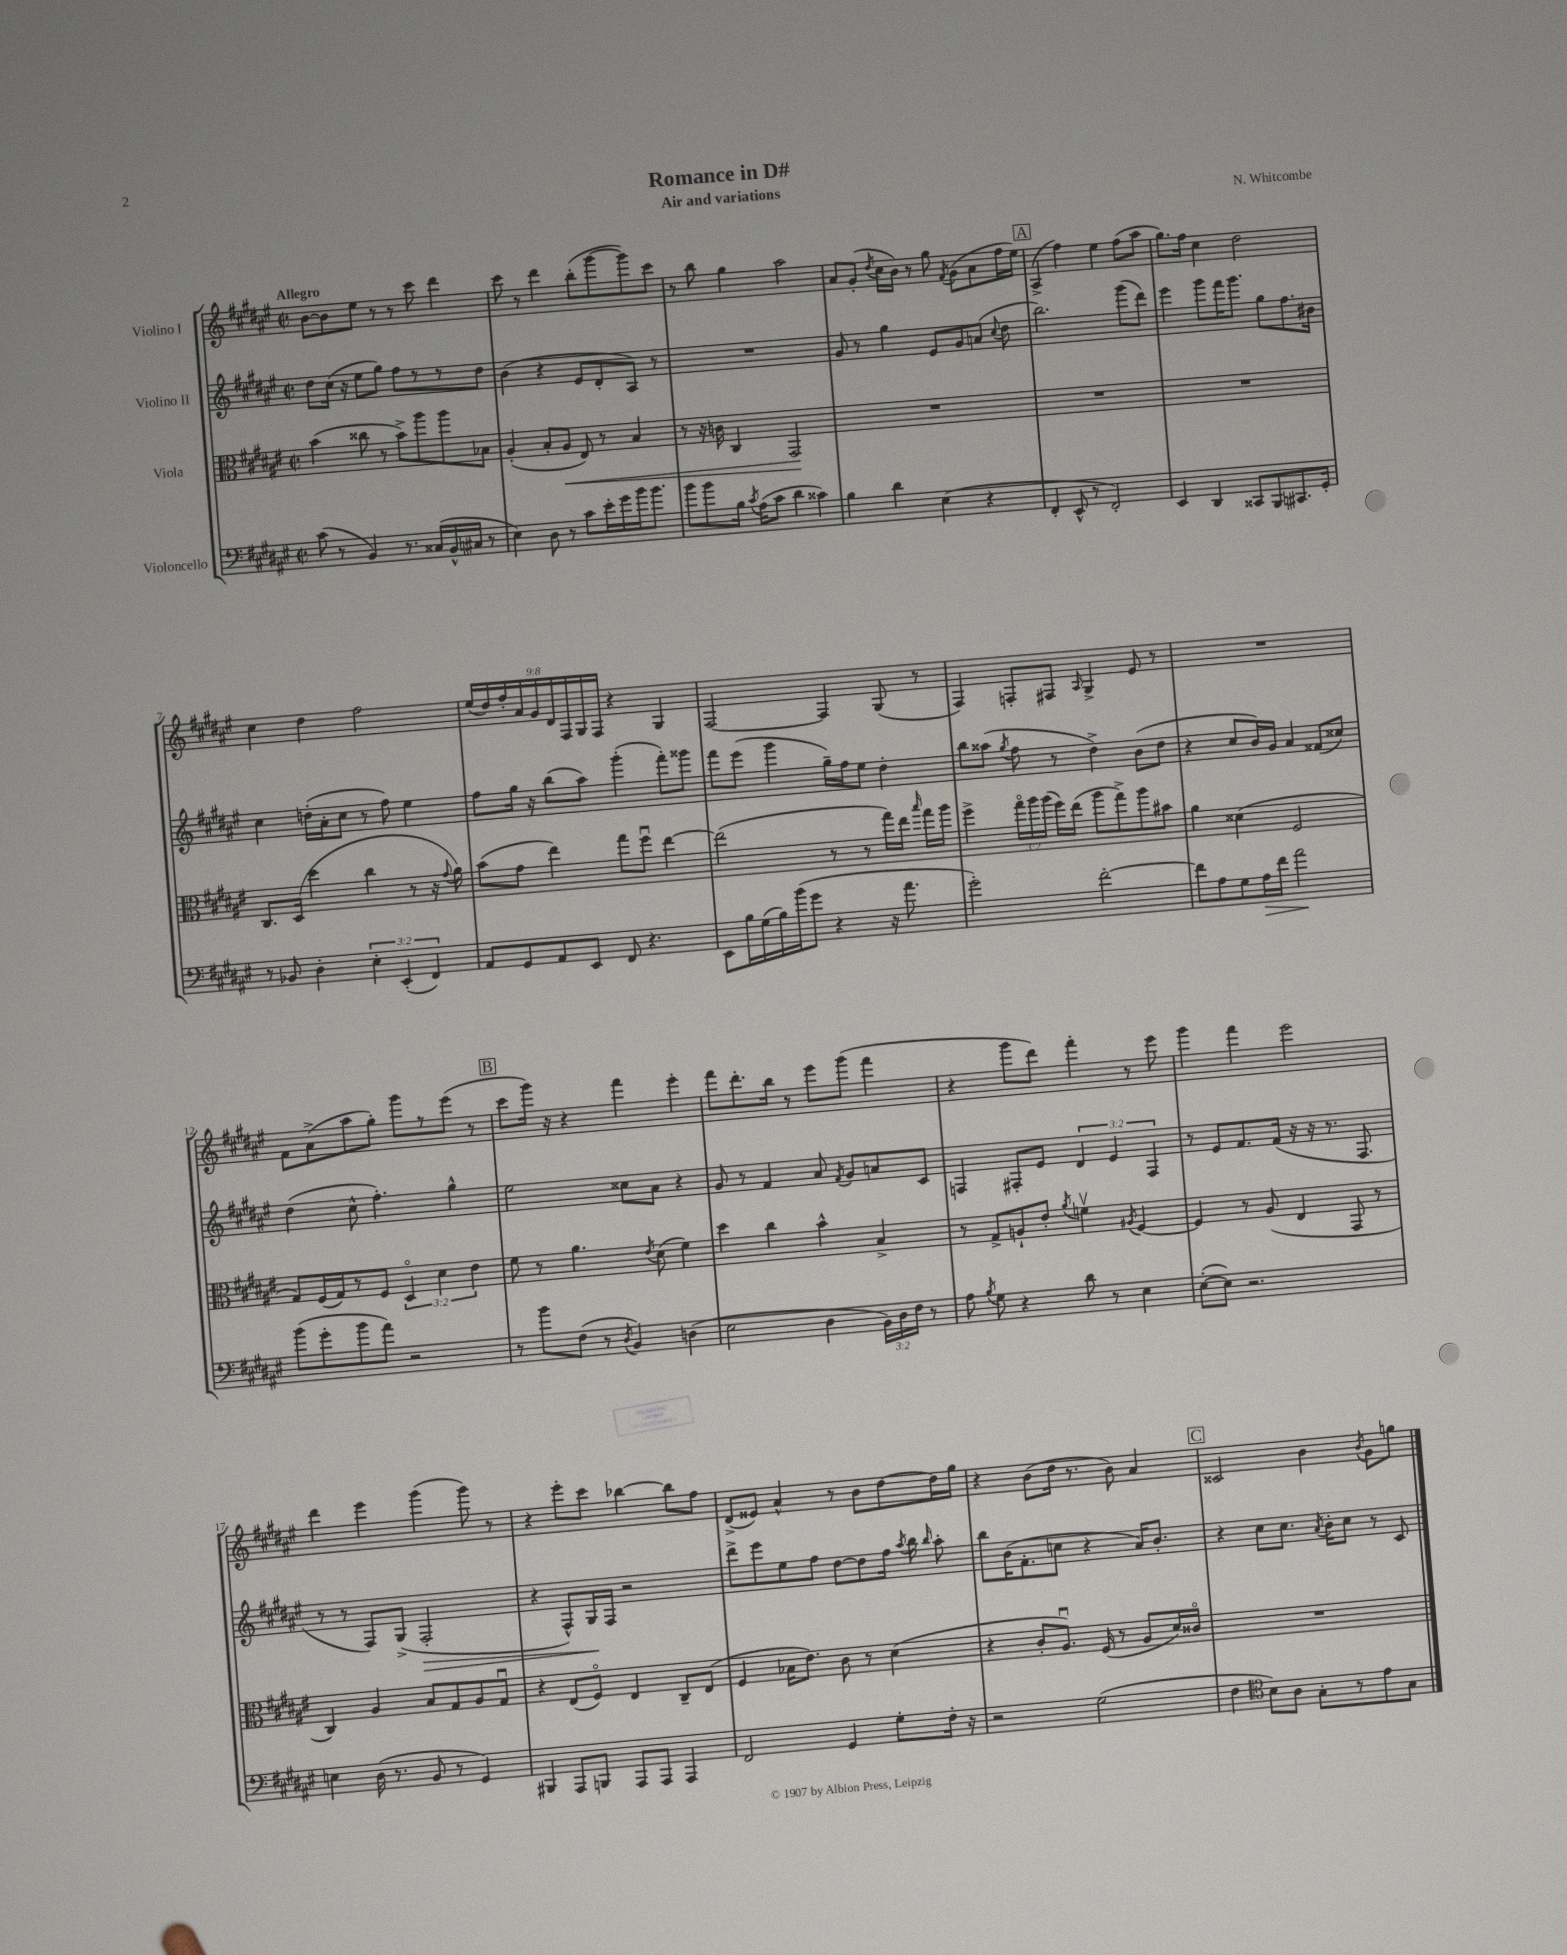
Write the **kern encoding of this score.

**kern	**kern	**kern	**kern
*staff4	*staff3	*staff2	*staff1
*clefF4	*clefC3	*clefG2	*clefG2
*k[f#c#g#d#a#e#]	*k[f#c#g#d#a#e#]	*k[f#c#g#d#a#e#]	*k[f#c#g#d#a#e#]
*M2/2	*M2/2	*M2/2	*M2/2
*met(c|)	*met(c|)	*met(c|)	*met(c|)
(8c#\	(4b\	8dd#\L	[8b\L
8r	.	(16cc#\Jk	8b\]
.	.	16r	.
4BB/)	8cc##\	8ee#\L	8ee#\J
.	8r	8gg#\J)	8r
8.r	8b^\L)	8ff#\L	8r
.	8aa#\	8r	8ccc#\
(16C##/LL	.	.	.
16BB^^/	8aa#\	8r	4ddd#\
16C#/JJ	.	.	.
8r	8B-\J	8dd#\J	.
=	=	=	=
4E#\)	(4A#'/	(4b\	8ccc#\
.	.	.	8r
8D#\	8B'/L	4r	4ddd#\
8r	8A#/J	.	.
8c#\L	8E#/)	8e#/L	(8bb'\L
16e#'\L	8r	8d#'/	[8ggg#\
16g#\	.	.	.
16b\J	4B/	8A#/J)	8ggg#\])
8.b\J	.	.	.
.	.	8r	8ccc#\J
=	=	=	=
8b\L	8r	1r	8r
8b\	16r	.	8bb\
.	16c\	.	.
16B\Jk	4C#/	.	4gg#\
8qc#/	.	.	.
(16A#\LK	.	.	.
8c#\J	.	.	.
4d#\	2GG#/	.	2aa#\
4c##\)	.	.	.
=	=	=	=
4B\	1r	8g#/	8a#/L
.	.	8r	(8g#'/J
.	.	.	8qdd#/
4d#\	.	4gg#\	16cc#\LL
.	.	.	16b\JJ)
.	.	.	8r
(4E#\	.	8e#/L	8gg#\
.	.	.	8qf#/
.	.	8g#/	(8g#\L
4r	.	(8a/J	8a#\
.	.	8qqcc#/	.
.	.	8dd#\	16ff#\L
.	.	.	16ee#\JJ)
=	=	=	=
4FF#'/	1r	2.bb\)	(4A#^/
8EE#^^/	.	.	4ff#\)
8r	.	.	.
2FF#'/)	.	.	4ee#\
.	.	(8ggg#\L	(8ff#\L
.	.	8ddd#\J)	8aa#\J
=	=	=	=
4EE#/	1r	4eee#\	8.gg#\L)
.	.	.	16ff#\Jk
4DD#/	.	8ggg#\L	4cc#\
.	.	16fff#\K	.
.	.	8.ggg#\J	.
8CC##/L	.	.	2dd#\
8BBB/	.	8gg#\L	.
8.CC#/	.	8.ff#\	.
16GG#'/Jk	.	16b#\Jk	.
=	=	=	=
8r	8.C#/L	4cc#\	4cc#\
8BB-/	.	.	.
.	(16D#/Jk	.	.
4D#'\	4dd#\	(16dd'\LL	4dd#\
.	.	16a#'\J	.
.	.	8cc#\J	.
6E#'\	4cc#\	8r	2ff#\
.	.	8ff#\)	.
(6EE#'/	.	.	.
.	8r	4ee#\	.
6FF#/)	.	.	.
.	16r	.	.
.	8qqg#/	.	.
.	16a#\)	.	.
=	=	=	=
8AA#/L	(8b\L	8ff#\L	(18ee#/LL
.	.	.	18dd#/)
.	.	.	18ff#'/
8GG#/	8g#\J	16gg#\Jk	.
.	.	.	18a#/
.	.	16r	.
.	.	.	18g#/
8AA#/	4ee#\)	(8bb\L	.
.	.	.	18d#/
.	.	.	18F#/
8EE#/J	.	8aa#\J)	.
.	.	.	18G#/
.	.	.	18F#/JJ
8FF#/	8gg#\L	(4ggg#'\	4r
4.r	8ff#u\J	.	.
.	[4ee#\	8fff#'\L)	4G#/
.	.	8ggg##\J	.
=	=	=	=
8EE#\L	(2ee#\]	8fff#\L	[2F#/
16B\L	.	(8eee#\J	.
(16G#\	.	.	.
16B\)	.	4ggg#\	.
(16b\J	.	.	.
8g#\J	.	.	.
4r	8r	16gg#~\LL)	4F#/]
.	.	16ff#\J	.
.	8r	8ee#\J	.
16r	16gg#\LL)	4dd#'\	(8G#/
8.a#\	16ee#\JJ	.	.
.	16qqbb/	.	.
.	16gg#\LL	.	8r
.	16aa#\JJ	.	.
=	=	=	=
2g#'\)	4ff#^\	8bb\L	4F#/)
.	.	(8aa##\J	.
.	.	8qgg#/	.
.	24gg#o\LL	8ff#\	8F'/L
.	24aa#\	.	.
.	(24aa#\JJ	.	.
.	16ff#\LL)	8r	8F#/J
.	(16ee#\JJ	.	.
.	.	.	16qqA#/
[2f#'\	8aa#\L	4dd#^\)	4G#^/
.	8gg#^\)	.	.
.	8aa#\	(8b\L	8e#/
.	8b#\J	8dd#\J	8r
=	=	=	=
8f#\]L	4a#\	4r	1r
8A#\	.	.	.
8G#\	(4d##\	8cc#/L	.
16A#\L	.	16b/L)	.
16f#\JJ	.	16g#/JJ	.
2a#\	2F#/	4a#/	.
.	.	(8f##/L	.
.	.	8cc##/J)	.
=	=	=	=
(8b\L	8G#/L)	(4dd#\	8f#\L
8g#'\	(16F#/L	.	(8a#^\
.	16G#/J)	.	.
8b\	8r	8cc#^^\	8aa#\
8a#\J)	8F#/J	4.ff#'\)	8gg#'\J)
2r	6D#o/	.	8ggg#\L
.	.	.	8r
.	6d#\	.	.
.	.	4gg#^^\	(8eee#\J
.	6e#\	.	.
.	.	.	8r
=	=	=	=
8r	8f#\	2ee#\	8ccc#\L
8b\L	8r	.	16ggg#\Jk)
.	.	.	16r
(8F#\J	4.a#\	.	4r
8r	.	.	.
8qD#/	.	.	.
4BB/)	.	8cc##\L	4fff#\
.	8qe#/	.	.
.	(8d#\	8a#\J	.
(4D\	4f#\)	4r	4eee#'\
=	=	=	=
2E#\	4dd#\	8g#/	8fff#\L
.	.	8r	8.ddd#'\
.	4cc#\	4f#/	.
.	.	.	16bb\Jk
.	.	.	8r
4D#\	4b^^\	8a#/	8eee#\L
.	.	8qf#/	.
.	.	8g#/L	(8ggg#\J
24BB\LL)	4B^/	8a/	4fff#\
24D#\	.	.	.
24F#\JJ	.	.	.
8r	.	8c#/J	.
=	=	=	=
8A#\	8r	4F/	4r
8qB/	.	.	.
8G#\	8G#^/L	.	.
4r	8A`/	8F#'/L	8ggg#\L
.	8e#'/J	8e#/J	8ddd#\J)
.	8qa#/	.	.
8d#\	4fv\	6d#/	4fff#'\
8r	.	.	.
.	.	6e#/	.
.	8qA#/	.	.
4E#\	[4F#/	.	8r
.	.	6F#/	.
.	.	.	8eee#\
=	=	=	=
([8E#'\L	4F#/]	8r	4ggg#\
8E#\]J)	.	8e#/L	.
2.r	8r	8.f#/	4fff#\
.	(8A#/	.	.
.	.	(16f#/Jk	.
.	4E#/	16r	2eee#\
.	.	16r	.
.	.	8.r	.
.	8GG#/	.	.
.	.	8.F#/	.
.	8r	.	.
=	=	=	=
4E\	4C#/)	8r	4ddd#\
.	.	8r	.
(16D#\	4A#/	8F#/L)	4eee#\
8.r	.	.	.
.	.	(8G#^/J	.
8BB/	8B/L	2F#'/	(4ggg#\
8r	8G#/	.	.
4GG#/)	8A#/	.	8ggg#\)
.	8G#u/J	.	8r
=	=	=	=
4BBB#/	4r	4r	4r
8AAA#/L	(8E#/L	8F#^^/L)	8eee#'\L
8BBB/J	8F#o/J)	16G#/L	8ccc#\J
.	.	16F#/JJ	.
8AAA#/L	4E#/	2r	[4bb-\
8AAA#/J	.	.	.
4AAA#/	8C#~/L	.	8bb-\]L
.	(8E#/J	.	8ff#\J
=	=	=	=
2FF#/	4F#/	8ddd#^\L	(8d#^/L
.	.	8eee#\	8e##/J)
.	16B-\LK	8ee#\	4a#^^/
.	8.e#\J)	.	.
.	.	8ff#\J	.
4GG#/	8c#\	[8dd#\L	8r
.	8r	8dd#\]	8b\L
8G#'\L	(4d#\	16ff#\Jk	[8dd#\
.	.	8qaa#/	.
.	.	16bb\	.
.	.	16qqbb/	.
16F#'\Jk	.	8aa#'\	16dd#\]L
16r	.	.	16gg#\JJ
=	=	=	=
2r	4r	8bb\L	4r
.	.	(16b\K	.
.	.	8.f#'\	.
.	8c#'/L	.	(8b\L
.	8.A#u/J)	8cc\J	16dd#\Jk
.	.	.	8.r
(2G#\	.	4r	.
.	(16F#/	.	.
.	8r	.	8b\)
.	8A#/L	16a#/LK)	4a#/
.	.	8.b'/J	.
.	16d#/L)	.	.
.	16c##o/JJ	.	.
=	=	=	=
4F#\	1r	4r	2c##/
*clefC4	*	*	*
8B\L)	.	8cc#\L	.
8A#\J	.	8.cc#\J	.
8G#'\L	.	.	4b\
.	.	8qa#/	.
.	.	16b'\LK	.
8r	.	8cc#\J	.
.	.	.	8qb/
8e#\	.	8r	8g#\L
8G#\J	.	8c#/	8gg\J
==	==	==	==
*-	*-	*-	*-
